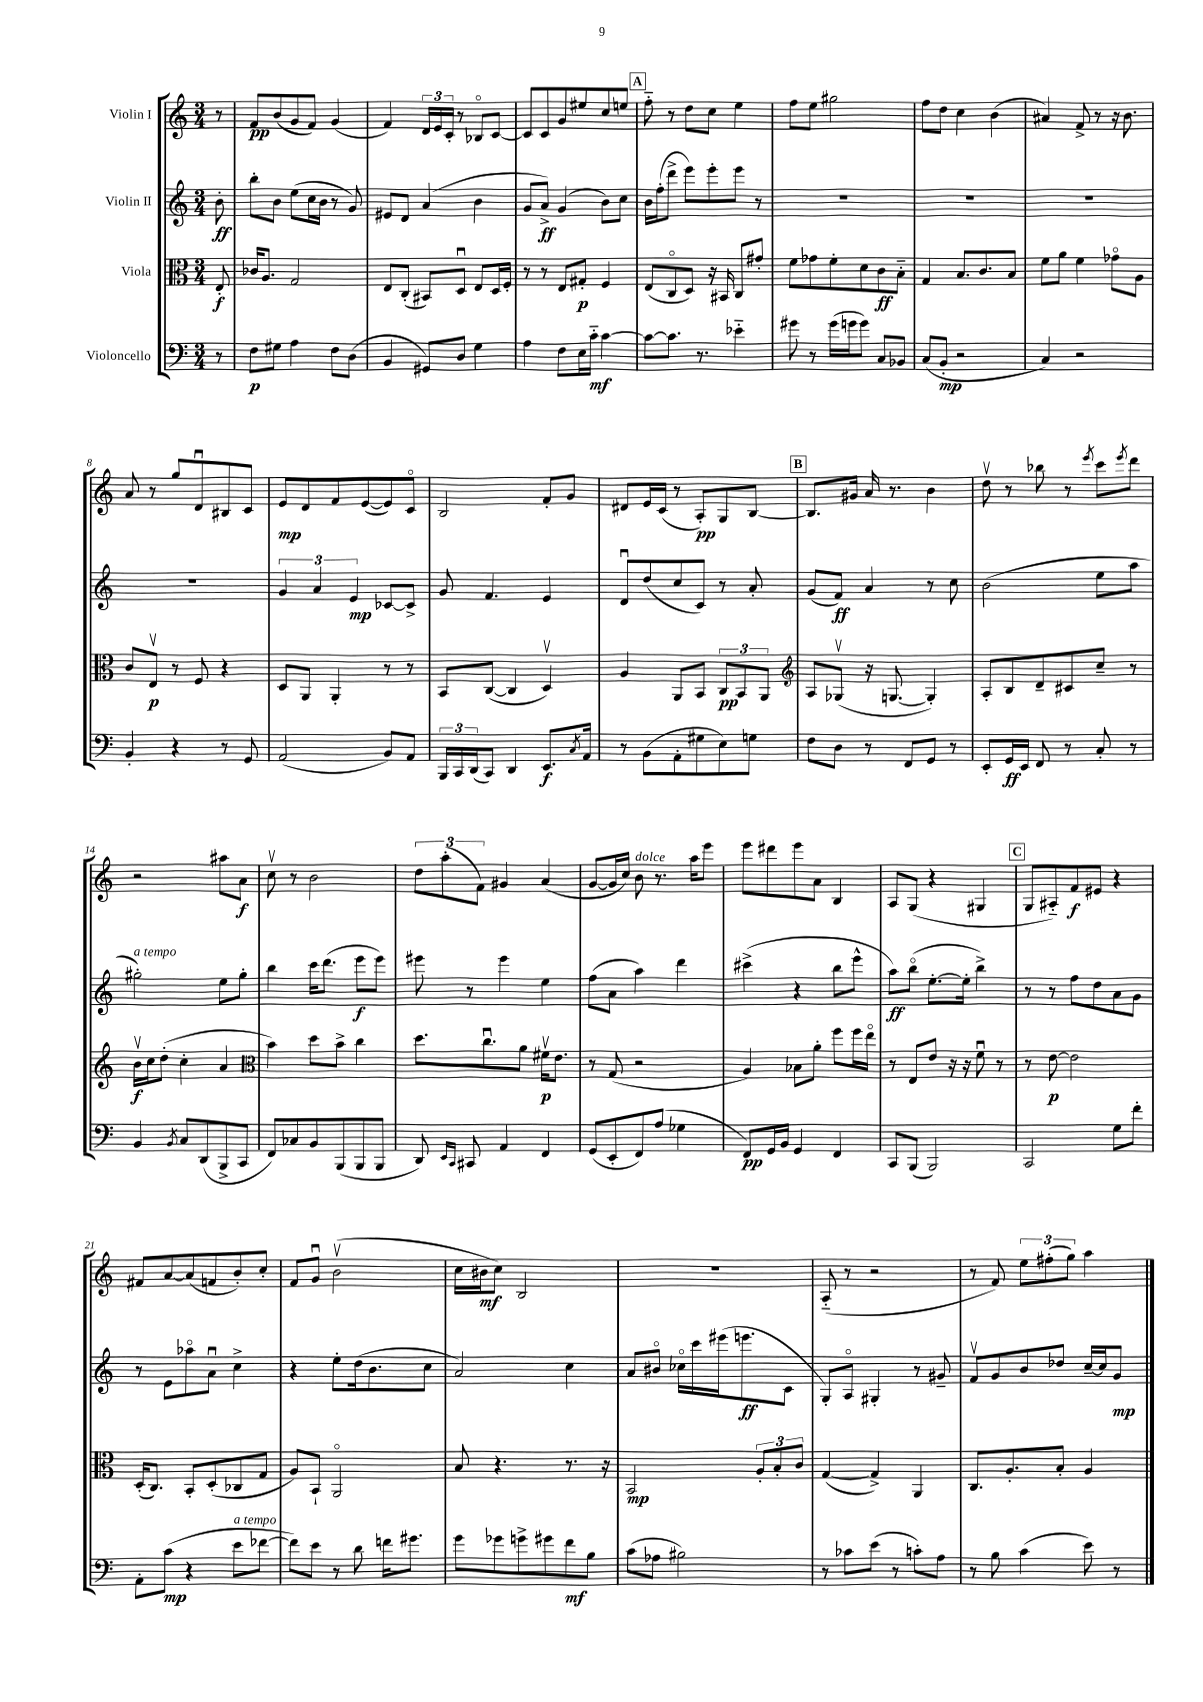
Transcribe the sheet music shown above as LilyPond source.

<<
\new StaffGroup <<
\new Staff = "s0" \with { instrumentName = "Violin I" } {
    \clef treble \key c \major \numericTimeSignature \time 3/4 \partial 8
    r8 |
    f'8\pp b'8( g'8 f'8) g'4( |
    f'4) \tuplet 3/2 { d'16 e'16 c'16-. } r8 bes8\flageolet c'8~ |
    c'8 c'8 g'8 eis''8 c''8 e''8 |
    \mark \markup { \box "A" } f''8-_ r8 d''8 c''8 e''4 |
    f''8 e''8 gis''2 |
    f''8 d''8 c''4 b'4( |
    ais'4) f'8-> r8 r16 b'8. |
    a'8 r8 g''8 d'8\downbow bis8 c'8 |
    e'8\mp d'8 f'8 e'8~( e'8) c'8\flageolet |
    b2 f'8-. g'8 |
    dis'8 e'16 c'16( r8 a8-.\pp) g8 b8~ |
    \mark \markup { \box "B" } b8. gis'16 a'16 r8. b'4 |
    d''8\upbow r8 bes''8 r8 \acciaccatura { e'''8 } c'''8 \acciaccatura { e'''8 } d'''8 |
    r2 ais''8 a'8\f |
    c''8\upbow r8 b'2 |
    \tuplet 3/2 { d''8 a''8-.( f'8) } gis'4 a'4( |
    g'8~ g'16 c''16) b'8^\markup { \italic "dolce" } r8. a''16 e'''8 |
    e'''8 dis'''8 e'''8 a'8 b4 |
    a8 g8( r4 gis4 |
    \mark \markup { \box "C" } g8 ais8-_) f'8\f eis'8 r4 |
    fis'8 a'8~ a'8( f'8 b'8-.) c''8-. |
    f'8 g'8\downbow b'2\upbow( |
    c''16 bis'16\mf c''8) b2 |
    R2. |
    a8-_( r8 r2 |
    r8 f'8) \tuplet 3/2 { e''8 fis''8-.( g''8) } a''4 \bar "|." |
}
\new Staff = "s1" \with { instrumentName = "Violin II" } {
    \clef treble \key c \major \numericTimeSignature \time 3/4 \partial 8
    b'8-.\ff |
    b''8-. b'8 e''8( c''16 b'16 r8 g'8) |
    eis'8 d'8 a'4( b'4 |
    g'8 a'8->\ff) g'4( b'8) c''8 |
    \mark \markup { \box "A" } b'16 f''16-.( d'''8-> e'''8) e'''8-. e'''8 r8 |
    R2. |
    R2. |
    R2. |
    R2. |
    \tuplet 3/2 { g'4 a'4 e'4\mp } ces'8~ ces'8-> |
    g'8 f'4. e'4 |
    d'8\downbow d''8( c''8 c'8) r8 a'8-. |
    \mark \markup { \box "B" } g'8( f'8\ff) a'4 r8 c''8 |
    b'2( e''8 a''8 |
    gis''2-.^\markup { \italic "a tempo" }) e''8 gis''8-. |
    b''4 c'''16 d'''8.( e'''8\f e'''8) |
    eis'''8 r8 eis'''4 e''4 |
    f''8( a'8 a''4) d'''4 |
    cis'''4->( r4 b''8 e'''8-^ |
    a''8\ff) b''8\flageolet( e''8.~-. e''16-. b''4->) |
    \mark \markup { \box "C" } r8 r8 f''8 d''8 a'8 g'8 |
    r8 e'8 aes''8\flageolet a'8\downbow c''4-> |
    r4 e''8-. d''16( b'8. c''8 |
    a'2) c''4 |
    a'8 bis'8\flageolet ces''16\flageolet c'''16 eis'''16( e'''8.\ff c'8 |
    g8-.) a8\flageolet gis4-. r8 gis'8-- |
    f'8\upbow g'8 b'8 des''8 c''16~-- c''16 g'8\mp \bar "|." |
}
\new Staff = "s2" \with { instrumentName = "Viola" } {
    \clef alto \key c \major \numericTimeSignature \time 3/4 \partial 8
    e8-.\f |
    ces'16 a8. g2 |
    e8 c8-.( bis,8) d8\downbow e8 d16 f16-. |
    r8 r8 e8 gis8-.\p f4 |
    \mark \markup { \box "A" } e8( c8\flageolet d8) r16 bis,16 c8 gis'8-. |
    f'8 ges'8 f'8-. d'8 c'8\ff b8-_ |
    g4 b8. c'8. b8 |
    f'8 a'8 f'4 ges'8\flageolet a8 |
    c'8 e8\upbow\p r8 f8 r4 |
    d8 a,8 a,4-. r8 r8 |
    b,8 c8~( c4 d4\upbow) |
    a4 a,8 b,8 \tuplet 3/2 { c8\pp b,8 a,8 } |
    \mark \markup { \box "B" } \clef treble a8 ges8\upbow( r16 g8.~ g4-.) |
    a8-. b8 d'8-- cis'8 c''8-- r8 |
    b'16\upbow\f c''16 d''8-.( c''4-. a'4 |
    \clef alto b'4) d''8 b'8-> c''4 |
    d''8. c''8.\downbow a'8 fis'16\upbow\p e'8. |
    r8 g8( r2 |
    a4) bes8 a'8-. f''8 f''16 e''16\flageolet |
    r8 e8 e'8 r16 r16 f'8\downbow r8 |
    \mark \markup { \box "C" } r8 e'8~\p e'2 |
    d16-.( c8.) b,8-. d8-.( ces8 g8 |
    a8) b,8-! a,2\flageolet |
    b8 r4. r8. r16 |
    b,2\mp \tuplet 3/2 { a8-. b8-. c'8 } |
    g4~( g4->) a,4 |
    c8. a8.-. b8-. a4 \bar "|." |
}
\new Staff = "s3" \with { instrumentName = "Violoncello" } {
    \clef bass \key c \major \numericTimeSignature \time 3/4 \partial 8
    r8 |
    f8\p gis8 a4 f8 d8( |
    b,4 gis,8) d8 g4 |
    a4 f8 e16 c'16-_\mf c'4~ |
    \mark \markup { \box "A" } c'8~ c'8. r8. ees'4-_ |
    gis'8 r8 gis'16( g'16 g'8) c8 bes,8 |
    c8( b,8-.\mp r2 |
    c4) r2 |
    b,4-. r4 r8 g,8 |
    a,2( b,8) a,8 |
    \tuplet 3/2 { b,,16 c,16 d,16( } c,8) d,4 e,8.\f \acciaccatura { c8 } a,16 |
    r8 b,8( a,8-. gis8 e8) g8 |
    \mark \markup { \box "B" } f8 d8 r8 f,8 g,8 r8 |
    e,8-. g,16\ff e,16 f,8 r8 c8-. r8 |
    b,4 \acciaccatura { b,8 } c8 d,8( b,,8-> c,8 |
    f,8) ces8 b,8 b,,8( b,,8 b,,8 |
    d,8) \grace { e,16 c,16 } cis,8 a,4 f,4 |
    g,8( e,8-. f,8) a8( ges4 |
    f,8\pp) g,16 b,16 g,4 f,4 |
    c,8 b,,8( b,,2) |
    \mark \markup { \box "C" } c,2 g8 f'8-. |
    a,8-. c'8\mp( r4 e'8^\markup { \italic "a tempo" } fes'8~ |
    fes'8) e'8 r8 d'8 f'16 gis'8. |
    g'8 ges'8 g'8-> gis'8 f'8\mf b8 |
    c'8( aes8 bis2) |
    r8 ces'8 e'8( r8 c'8-.) a8 |
    r8 b8 c'4( e'8) r8 \bar "|." |
}
>>
>>
